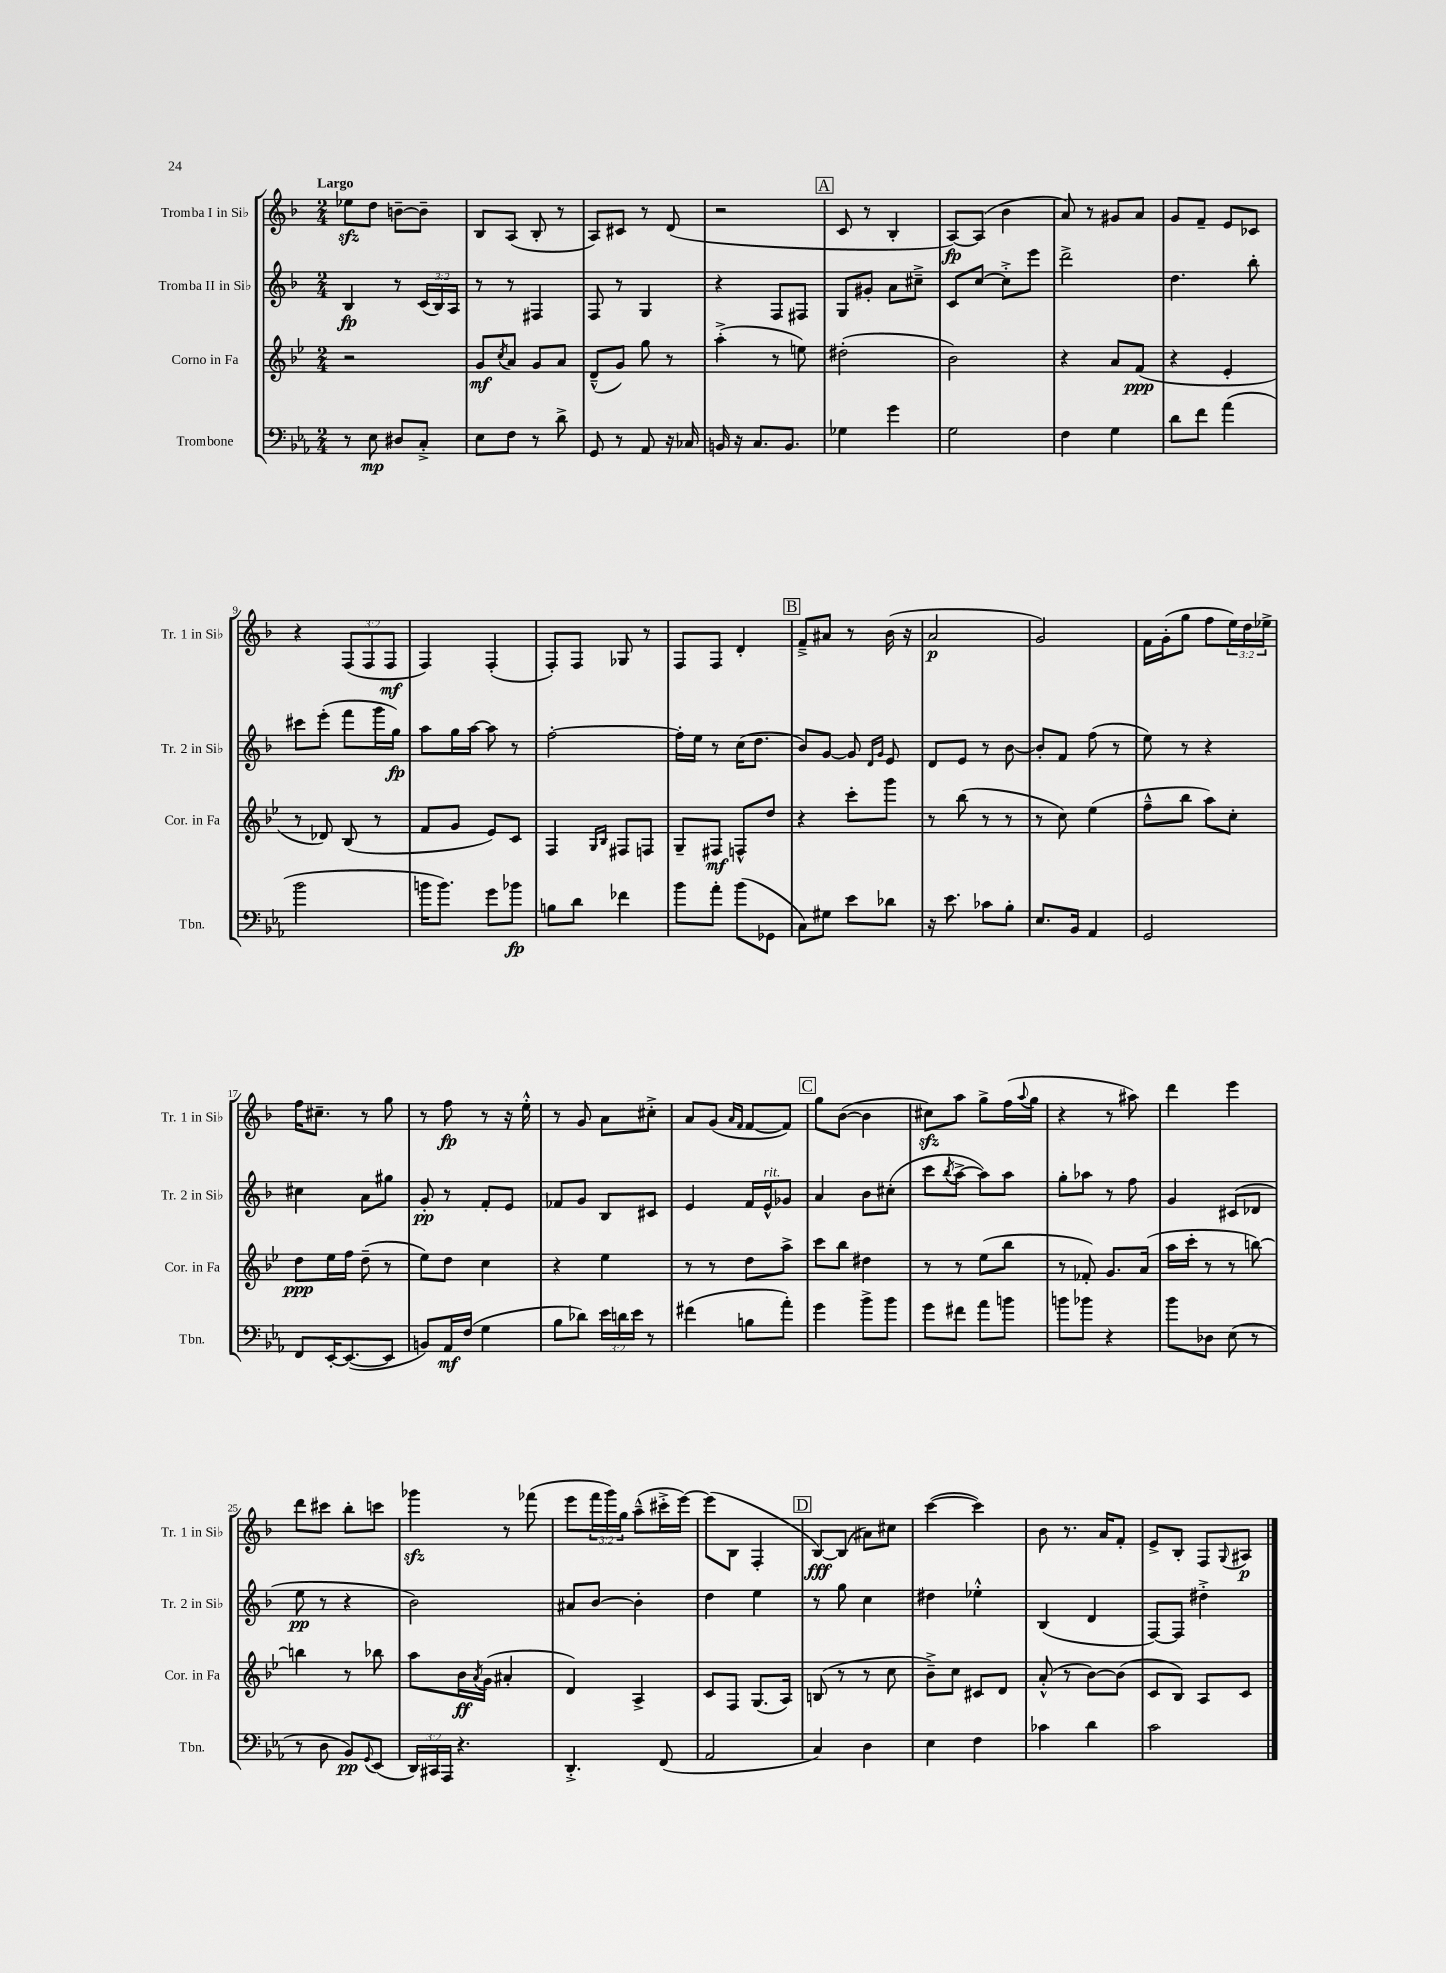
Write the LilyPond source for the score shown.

<<
\new StaffGroup <<
\new Staff = "s0" \with { instrumentName = "Tromba I in Sib" shortInstrumentName = "Tr. 1 in Sib" } {
    \clef treble \key f \major \numericTimeSignature \time 2/4 \override Staff.TupletNumber.text = #tuplet-number::calc-fraction-text \tempo "Largo"
    ees''8\sfz d''8 b'8~-- b'8-- |
    bes8 a8( bes8-. r8 |
    a8) cis'8 r8 d'8( |
    r2 |
    \mark \markup { \box "A" } c'8 r8 bes4-. |
    a8~\fp) a8( bes'4 |
    a'8) r8 gis'8 a'8 |
    g'8 f'8-- e'8 ces'8 |
    r4 \tuplet 3/2 { f8( f8 f8\mf } |
    f4) f4-.( |
    f8-.) f8 ges8 r8 |
    f8 f8 d'4-. |
    \mark \markup { \box "B" } f'8---> ais'8 r8 bes'16( r16 |
    a'2\p |
    g'2) |
    f'16 g'16-.( g''8 f''8 \tuplet 3/2 { e''16) d''16 ees''16-> } |
    f''16 cis''8.-- r8 g''8 |
    r8 f''8\fp r8 r16 e''16-.-^ |
    r8 g'8 a'8 cis''8-.-> |
    a'8 g'8( \grace { a'16 f'16 } f'8~ f'8) |
    \mark \markup { \box "C" } g''8 bes'8~( bes'4 |
    cis''8\sfz) a''8 g''8-> f''16( \appoggiatura { a''8 } g''16 |
    r4 r8 ais''8) |
    d'''4 e'''4 |
    d'''8 cis'''8 bes''8-. c'''8 |
    ges'''4\sfz r8 fes'''8( |
    e'''8 \tuplet 3/2 { f'''16 g'''16) g''16 } a''8---^( cis'''16-.-> e'''16~) |
    e'''8( bes8 f4-. |
    \mark \markup { \box "D" } bes8~\fff) bes8( ais'8) cis''8 |
    c'''4~( c'''4) |
    bes'8 r8. a'16 f'8-. |
    e'8-> bes8-. f8 \appoggiatura { g8 } ais8\p \bar "|." |
}
\new Staff = "s1" \with { instrumentName = "Tromba II in Sib" shortInstrumentName = "Tr. 2 in Sib" } {
    \clef treble \key f \major \numericTimeSignature \time 2/4 \override Staff.TupletNumber.text = #tuplet-number::calc-fraction-text
    bes4\fp r8 \tuplet 3/2 { c'16( bes16) a16 } |
    r8 r8 fis4 |
    f8 r8 g4 |
    r4 f8 fis8 |
    \mark \markup { \box "A" } g8 gis'8-. a'8 cis''8---> |
    c'8 c''8~ c''8-.-> e'''8 |
    d'''2-> |
    d''4. bes''8-. |
    cis'''8 e'''8-.( f'''8 g'''16 g''16\fp) |
    a''8 g''16 a''16~ a''8 r8 |
    f''2~-. |
    f''16-. e''16 r8 c''16( d''8. |
    \mark \markup { \box "B" } bes'8) g'8~ g'8 \grace { d'16 g'16 } e'8 |
    d'8 e'8 r8 bes'8~ |
    bes'8-. f'8 f''8( r8 |
    e''8) r8 r4 |
    cis''4 a'8 gis''8 |
    g'8-.\pp r8 f'8-. e'8 |
    fes'8 g'8 bes8 cis'8 |
    e'4 f'16 e'16-^^\markup { \italic "rit." } ges'8 |
    \mark \markup { \box "C" } a'4 bes'8 cis''8-.( |
    c'''8 \acciaccatura { bes''8 } a''8~-> a''8) a''8 |
    g''8-. aes''8 r8 f''8 |
    g'4 cis'8( des'8 |
    e''8\pp r8 r4 |
    bes'2) |
    ais'8 bes'8~ bes'4-. |
    d''4 e''4 |
    \mark \markup { \box "D" } r8 g''8 c''4 |
    dis''4 ees''4-.-^ |
    bes4( d'4 |
    f8~) f8 dis''4-.-> \bar "|." |
}
\new Staff = "s2" \with { instrumentName = "Corno in Fa" shortInstrumentName = "Cor. in Fa" } {
    \clef treble \key bes \major \numericTimeSignature \time 2/4
    r2 |
    g'8\mf \acciaccatura { c''8 } a'8 g'8 a'8 |
    d'8---^( g'8) g''8 r8 |
    a''4-.->( r8 e''8) |
    \mark \markup { \box "A" } dis''2-.( |
    bes'2) |
    r4 a'8 f'8\ppp( |
    r4 ees'4-. |
    r8 des'8) bes8( r8 |
    f'8 g'8 ees'8) c'8 |
    f4 \grace { g16 bes16 } fis8 f8 |
    g8-- fis8\mf f8-^ d''8 |
    \mark \markup { \box "B" } r4 c'''8-. g'''8 |
    r8 bes''8( r8 r8 |
    r8 c''8) ees''4( |
    f''8---^ bes''8 a''8) c''8-. |
    d''8\ppp ees''16 f''16 d''8--( r8 |
    ees''8) d''8 c''4 |
    r4 ees''4 |
    r8 r8 d''8 a''8-> |
    \mark \markup { \box "C" } c'''8 bes''8 dis''4 |
    r8 r8 ees''8( bes''8 |
    r8 fes'8-.) g'8. a'16( |
    a''16 c'''16-. r8 r8 b''8~) |
    b''4 r8 bes''8 |
    a''8 bes'16\ff \acciaccatura { a'8 } g'16( ais'4-. |
    d'4) a4-> |
    c'8 f8 g8.( a16) |
    \mark \markup { \box "D" } b8( r8 r8 c''8 |
    bes'8--->) c''8 cis'8 d'8 |
    a'8-.-^( r8 bes'8~) bes'8( |
    c'8 bes8) a8 c'8 \bar "|." |
}
\new Staff = "s3" \with { instrumentName = "Trombone" shortInstrumentName = "Tbn." } {
    \clef bass \key ees \major \numericTimeSignature \time 2/4 \override Staff.TupletNumber.text = #tuplet-number::calc-fraction-text
    r8 ees8\mp dis8 c8-.-> |
    ees8 f8 r8 d'8-> |
    g,8 r8 aes,8 r16 ces16 |
    b,16 r16 c8. b,8. |
    \mark \markup { \box "A" } ges4 g'4 |
    g2 |
    f4 g4 |
    d'8 f'8 aes'4( |
    bes'2 |
    b'16 b'8.) g'8 bes'8\fp |
    b8 d'8 fes'4 |
    bes'8 aes'8-. bes'8( ges,8 |
    \mark \markup { \box "B" } c8) gis8 ees'8 des'8 |
    r16 ees'8. ces'8 bes8-. |
    ees8. bes,16 aes,4 |
    g,2 |
    f,8 ees,16~-. ees,8.~( ees,8 |
    b,8) aes,16\mf f16( g4 |
    bes8 des'8) \tuplet 3/2 { ees'16 d'16 ees'16 } r8 |
    fis'4( b8 aes'8-.) |
    \mark \markup { \box "C" } g'4 bes'8-> bes'8 |
    g'8 fis'8 aes'8 b'8 |
    b'8 bes'8 r4 |
    bes'8 des8 ees8( r8 |
    r8 d8 bes,8\pp) \appoggiatura { g,8 } ees,8( |
    \tuplet 3/2 { d,16) cis,16 aes,,16 } r4. |
    d,4.-.-> f,8( |
    aes,2 |
    \mark \markup { \box "D" } c4) d4 |
    ees4 f4 |
    ces'4 d'4 |
    c'2 \bar "|." |
}
>>
>>
